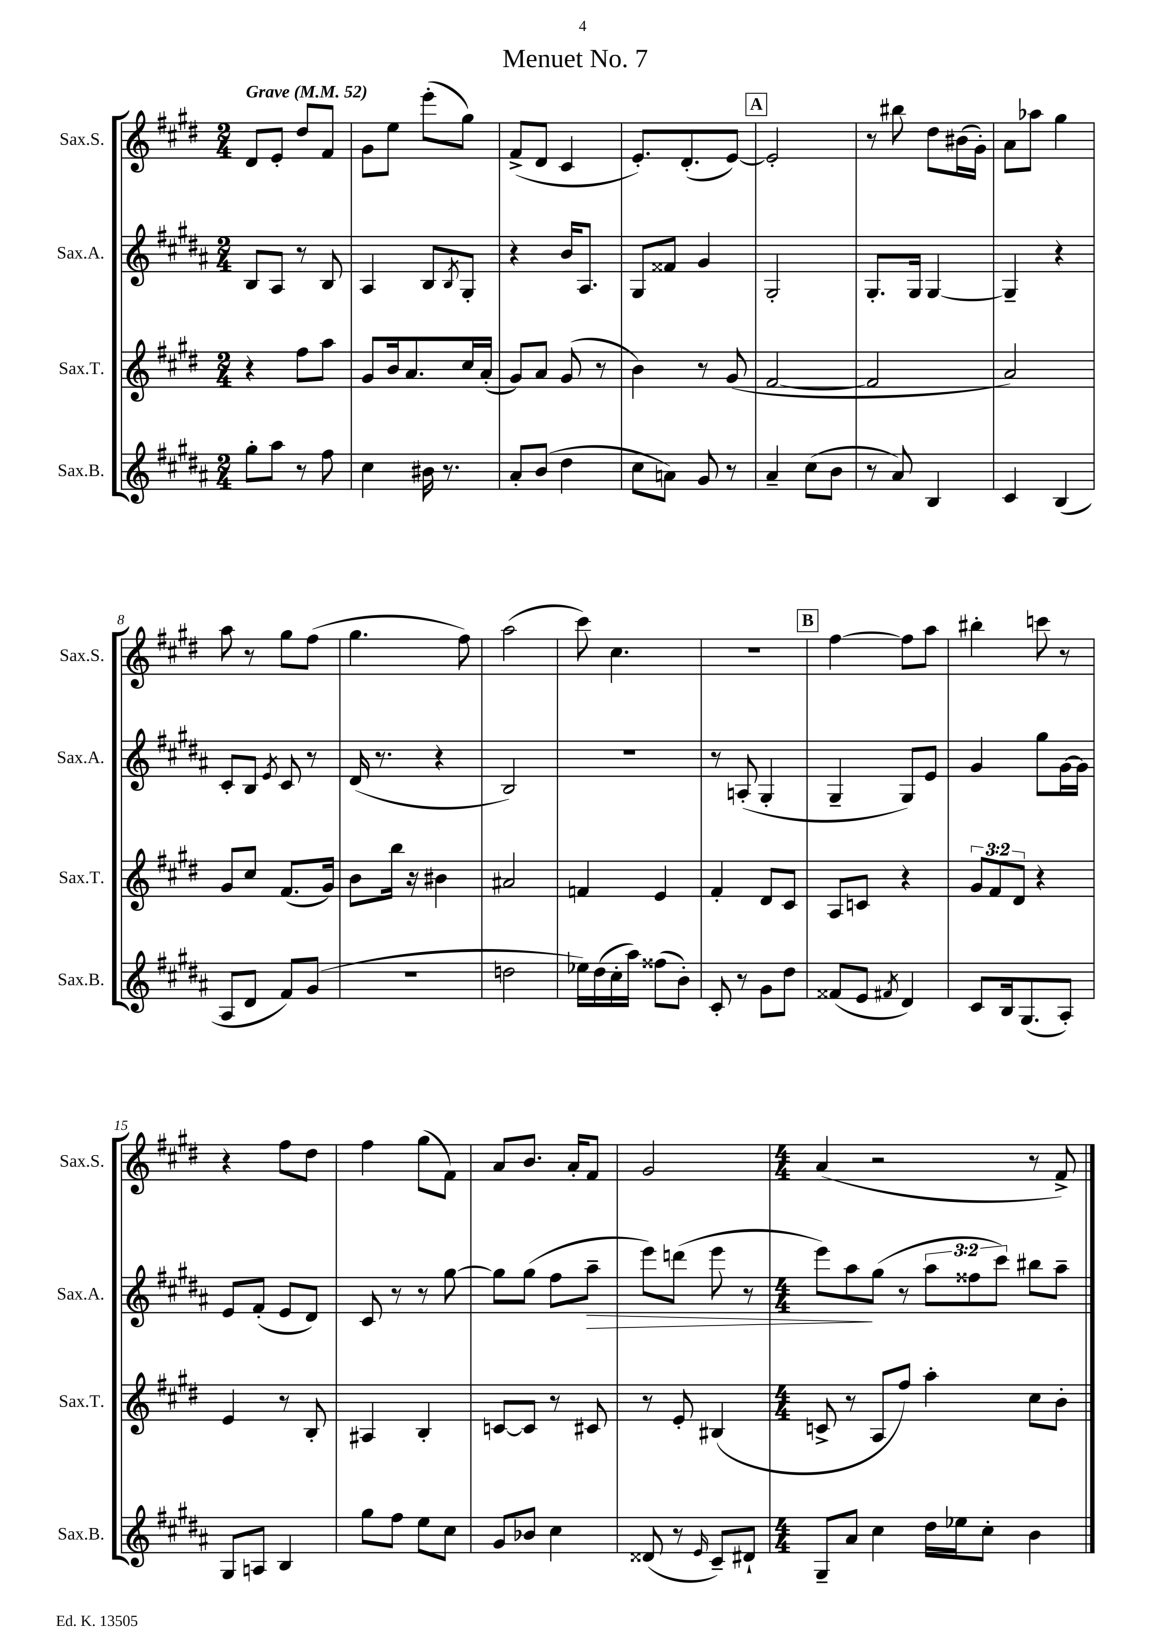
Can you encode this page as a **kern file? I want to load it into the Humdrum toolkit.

**kern	**kern	**kern	**kern
*staff4	*staff3	*staff2	*staff1
*clefG2	*clefG2	*clefG2	*clefG2
*k[f#c#g#d#a#]	*k[f#c#g#d#]	*k[f#c#g#d#a#]	*k[f#c#g#d#]
*M2/4	*M2/4	*M2/4	*M2/4
*MM52	*MM52	*MM52	*MM52
8gg#'	4r	8B	8d#
8aa#	.	8A#	8e'
8r	8ff#	8r	8dd#
8ff#	8aa	8B	8f#
=	=	=	=
4cc#	8g#	4A#	8g#
.	16b	.	8ee
.	8.a	.	.
16b#	.	8B	(8eee'
8.r	.	.	.
.	.	8qB	.
.	16cc#	8G#'	8gg#)
.	(16a'	.	.
=	=	=	=
8a#'	8g#)	4r	(8f#^
(8b	8a	.	8d#
4dd#	(8g#	16b	4c#
.	.	8.A#	.
.	8r	.	.
=	=	=	=
8cc#	4b)	8G#	8.e')
8a)	.	8f##	.
.	.	.	(8.d#'
8g#	8r	4g#	.
8r	(8g#	.	[8e)
=	=	=	=
4a#~	[2f#	2G#'	2e']
(8cc#	.	.	.
8b	.	.	.
=	=	=	=
8r	2f#]	8.G#'	8r
8a#)	.	.	8bb#
.	.	16G#	.
4B	.	[4G#	8dd#
.	.	.	(16b#
.	.	.	16g#')
=	=	=	=
4c#	2a)	4G#~]	8a
.	.	.	8aa-
(4B	.	4r	4gg#
=	=	=	=
8A#	8g#	8c#'	8aa
8d#	8cc#	8B	8r
.	.	8qe	.
8f#)	(8.f#	8c#	8gg#
(8g#	.	8r	(8ff#
.	16g#)	.	.
=	=	=	=
2r	8b	(16d#	4.gg#
.	.	8.r	.
.	16bb	.	.
.	16r	.	.
.	4b#	4r	.
.	.	.	8ff#)
=	=	=	=
2dd	2a#	2B)	(2aa
=	=	=	=
16ee-)	4f	2r	8ccc#)
(16dd#	.	.	.
16cc#'	.	.	4.cc#
16aa#)	.	.	.
(8ff##	4e	.	.
8b')	.	.	.
=	=	=	=
8c#'	4f#'	8r	2r
8r	.	(8A'	.
8g#	8d#	4G#'	.
8dd#	8c#	.	.
=	=	=	=
(8f##	8A	4G#~	[4ff#
8e	8c	.	.
8qf#	.	.	.
4d#)	4r	8G#)	8ff#]
.	.	8e	8aa
=	=	=	=
8c#	12g#	4g#	4bb#'
.	12f#	.	.
16B	.	.	.
.	12d#	.	.
(8.G#	.	.	.
.	4r	8gg#	8ccc
8A#')	.	[16g#	8r
.	.	16g#]	.
=	=	=	=
8G#	4e	8e	4r
8A	.	(8f#'	.
4B	8r	8e	8ff#
.	8B'	8d#)	8dd#
=	=	=	=
8gg#	4A#	8c#	4ff#
8ff#	.	8r	.
8ee	4B'	8r	(8gg#
8cc#	.	[8gg#	8f#)
=	=	=	=
8g#	[8c	8gg#]	8a
8b-	8c]	(8gg#	8.b
4cc#	8r	8ff#	.
.	.	.	16a'
.	8c#	8aa#~	8f#
=	=	=	=
(8d##	8r	8eee)	2g#
8r	8e'	(8ddd	.
16qqe	.	.	.
8c#~)	(4B#	8eee	.
8d#`	.	8r	.
=	=	=	=
*M4/4	*M4/4	*M4/4	*M4/4
8G#~	8c^	8eee)	(4a
8a#	8r	8aa#	.
4cc#	8A	(8gg#	2r
.	8ff#)	8r	.
16dd#	4aa'	12aa#	.
16ee-	.	.	.
.	.	12ff##	.
8cc#'	.	.	.
.	.	12ccc#)	.
4b	8cc#	8bb#	8r
.	8b'	8aa#~	8f#^)
==	==	==	==
*-	*-	*-	*-
